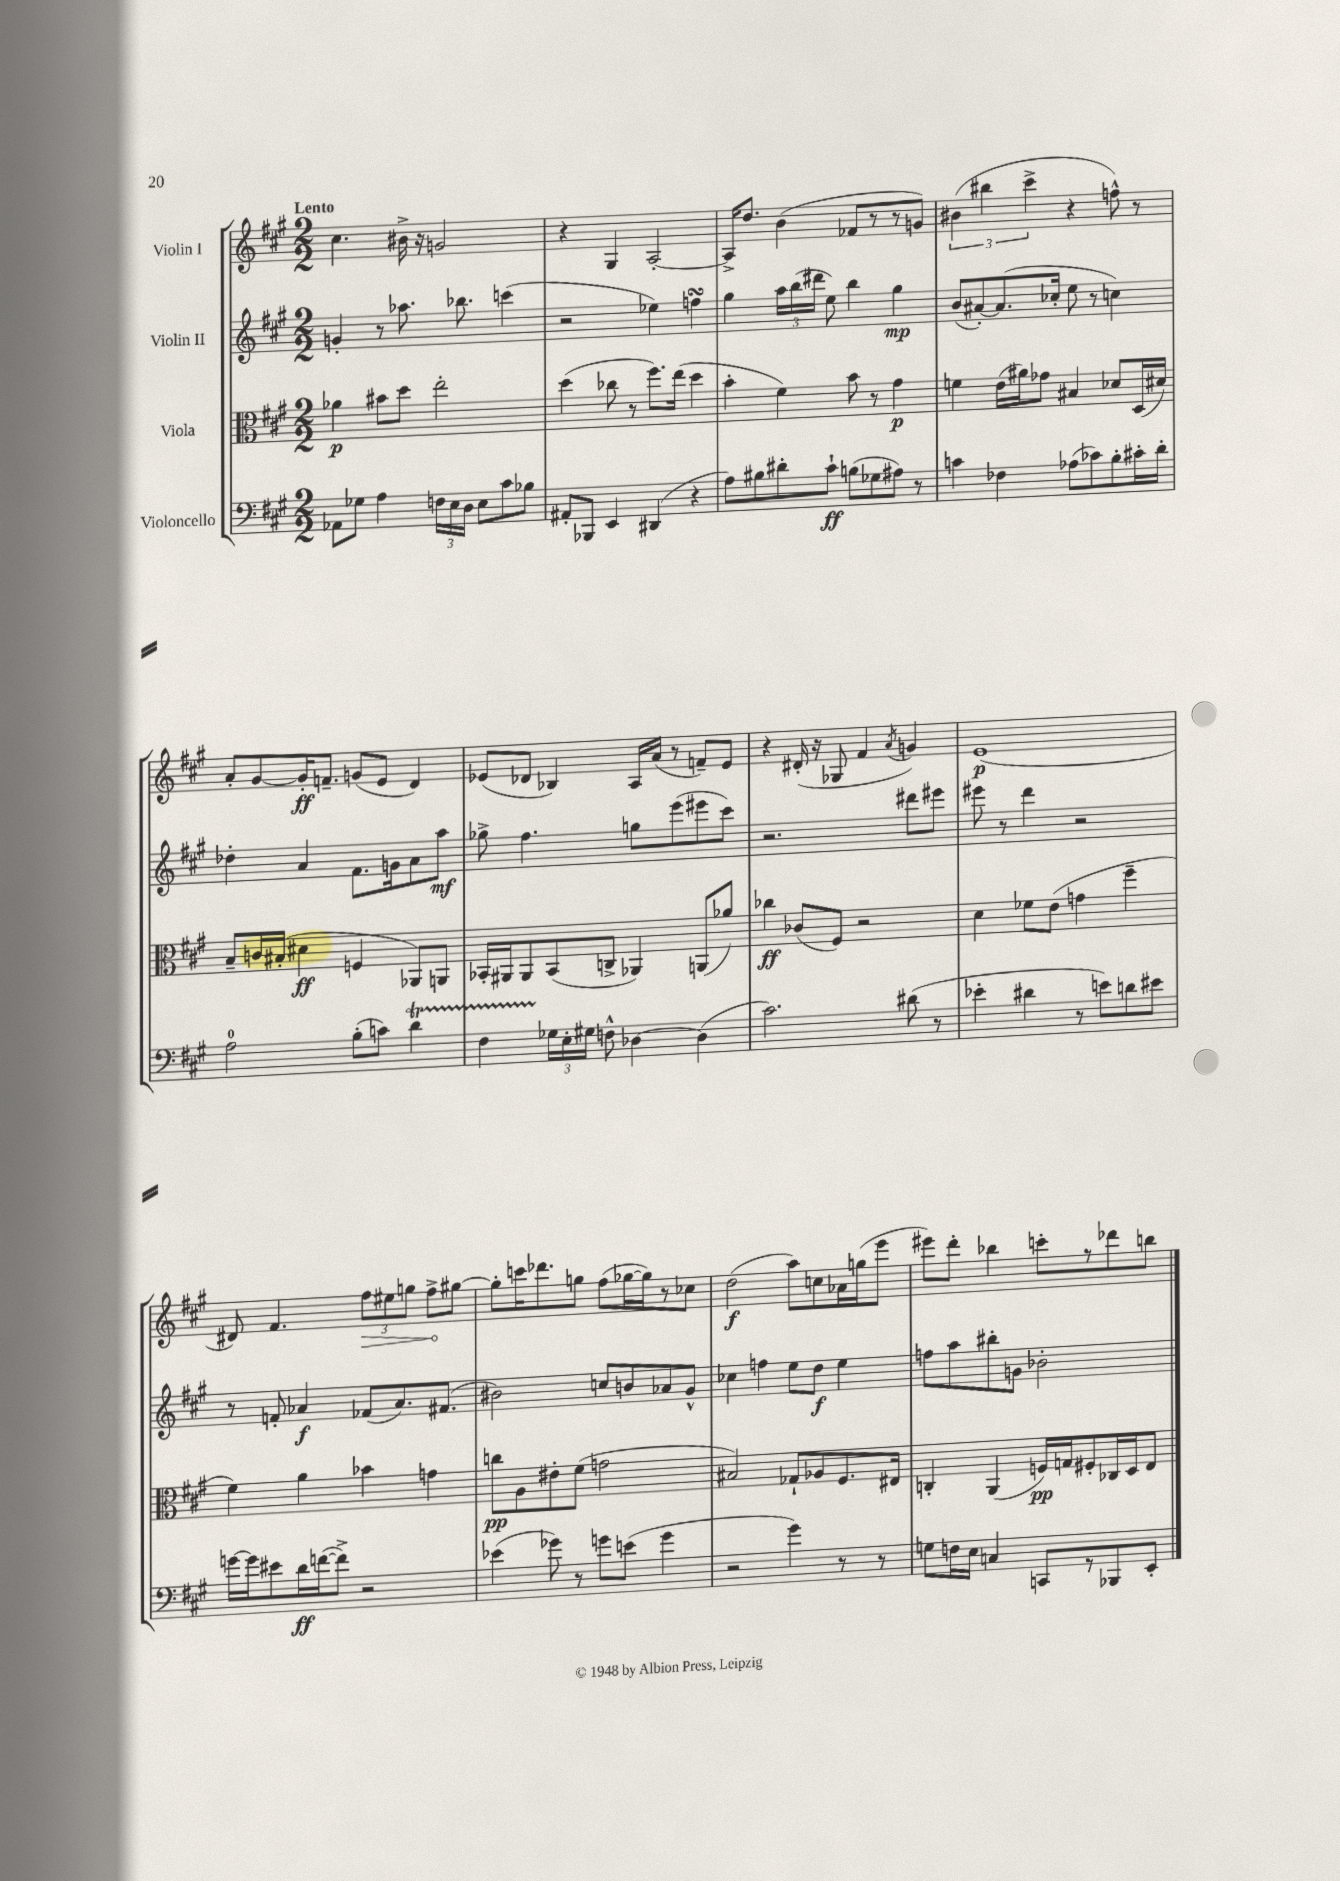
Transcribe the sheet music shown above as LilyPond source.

<<
\new StaffGroup <<
\new Staff = "s0" \with { instrumentName = "Violin I" } {
    \clef treble \key a \major \numericTimeSignature \time 2/2 \tempo "Lento"
    \autoBeamOff cis''4. bis'16-> r16 g'2 |
    r4 gis4 a2~-. |
    a16[-> d''8.] b'4( fes'8[ r8 r8 g'8]) |
    \tuplet 3/2 { bis'4( bis''4 cis'''4-> } r4 f''8-^) r8 |
    a'8[-. gis'8~ gis'16-.\ff f'8.]-- g'8[( e'8] d'4) |
    ees'8[( des'8] bes4) a16[ a'16]( r8 f'8[--) ees'8] |
    r4 dis'16-.( r16 ges8 fis'4 \acciaccatura { a'8 } g'4) |
    e'1\p( |
    dis'8) fis'4. \tuplet 3/2 { \once \override Hairpin.circled-tip = ##t fis''8[\> eis''8 g''8] } fis''8[->\! gis''8]~ |
    gis''8[-. c'''16 des'''8. g''8] fis''8[( ges''16~ ges''16) r8 ces''8] |
    d''2\f( a''8[) c''8 aes'16 g''16( e'''8] |
    eis'''8[) d'''8]-. bes''4 c'''8[-. r8 des'''8 b''8] \bar "|." |
}
\new Staff = "s1" \with { instrumentName = "Violin II" } {
    \clef treble \key a \major \numericTimeSignature \time 2/2
    \autoBeamOff g'4-. r8 aes''8. bes''8. c'''4( |
    r2 ees''4) f''4\turn |
    gis''4 \tuplet 3/2 { a''16[ b''16( dis'''16] } e''8) b''4 gis''4\mp |
    b'8[( ais'8~-.) ais'8.( ces''16]-. e''8 r8 c''4) |
    des''4-. a'4 fis'8.[ g'16 a'8 a''8]\mf |
    ges''8-> fis''4. g''8[ e'''8( eis'''8 cis'''8]) |
    r2. dis'''8[ eis'''8] |
    eis'''8 r8 d'''4 r2 |
    r8 f'8-. aes'4\f fes'8[( aes'8.) fis'8.]( |
    bis'2) c''8[ b'8 aes'8 gis'8]-^ |
    ces''4 f''4 e''8[ d''8]\f e''4 |
    f''8[ a''8 bis''8-. g'8] bes'2-. \bar "|." |
}
\new Staff = "s2" \with { instrumentName = "Viola" } {
    \clef alto \key a \major \numericTimeSignature \time 2/2
    \autoBeamOff aes'4\p bis'8[ d''8] e''2-. |
    d''4( ces''8 r8 fis''8.[) e''16]( d''4 |
    b'4-. fis'4) b'8 r8 gis'4\p |
    f'4 e'16[( ais'16) ges'8] bis4 des'8[ d16( dis'16]) |
    b8[-- c'16 bis16]-.( dis'4\ff f4 aes,8[) a,8] |
    bes,16[-. ais,16 ais,8 bes,8( c8]-> aes,4) a,8[( aes'8]) |
    ces''4\ff ces'8[( fis8]) r2 |
    d'4 fes'8[ e'8]( g'4 fis''4-- |
    fis'4) a'4 bes'4 g'4 |
    c''8[\pp a8 eis'8-. fis'8]( g'2 |
    bis2) ges8[-! aes8 fis8. eis16] |
    c4-. a,4( f16[\pp) g16 fis8-. ces16 d16 e8] \bar "|." |
}
\new Staff = "s3" \with { instrumentName = "Violoncello" } {
    \clef bass \key a \major \numericTimeSignature \time 2/2
    \autoBeamOff aes,8[ ges8] a4 \tuplet 3/2 { f16[ e16 d16] } e8[ cis'8 bes8] |
    ais,8[-. bes,,8] e,4 dis,4( r4 |
    a8[) bis8 dis'8-. cis'8]-!\ff b8[( ges8 ais8]) r8 |
    c'4 fes4 aes8[( ces'8) b8-. cis'16-. d'16]-. |
    a2-0 b8[-.( c'8]) d'4\startTrillSpan |
    fis4 \tuplet 3/2 { ges16[\stopTrillSpan e16-. gis16] } f8-^ des4~ des4( |
    cis'2.) dis'8( r8 |
    ees'4-. dis'4 r8 e'8[) d'8 eis'8] |
    g'16[~ g'16 eis'8 d'16\ff f'16~( f'8]->) r2 |
    ees'4( ges'8) r8 g'8[ e'8]( g'4 |
    r2 gis'4) r8 r8 |
    g8[ f16 e16] c4 c,8[ r8 bes,,8 e,8]-. \bar "|." |
}
>>
>>
\layout { \context { \Score \remove "Bar_number_engraver" } }
